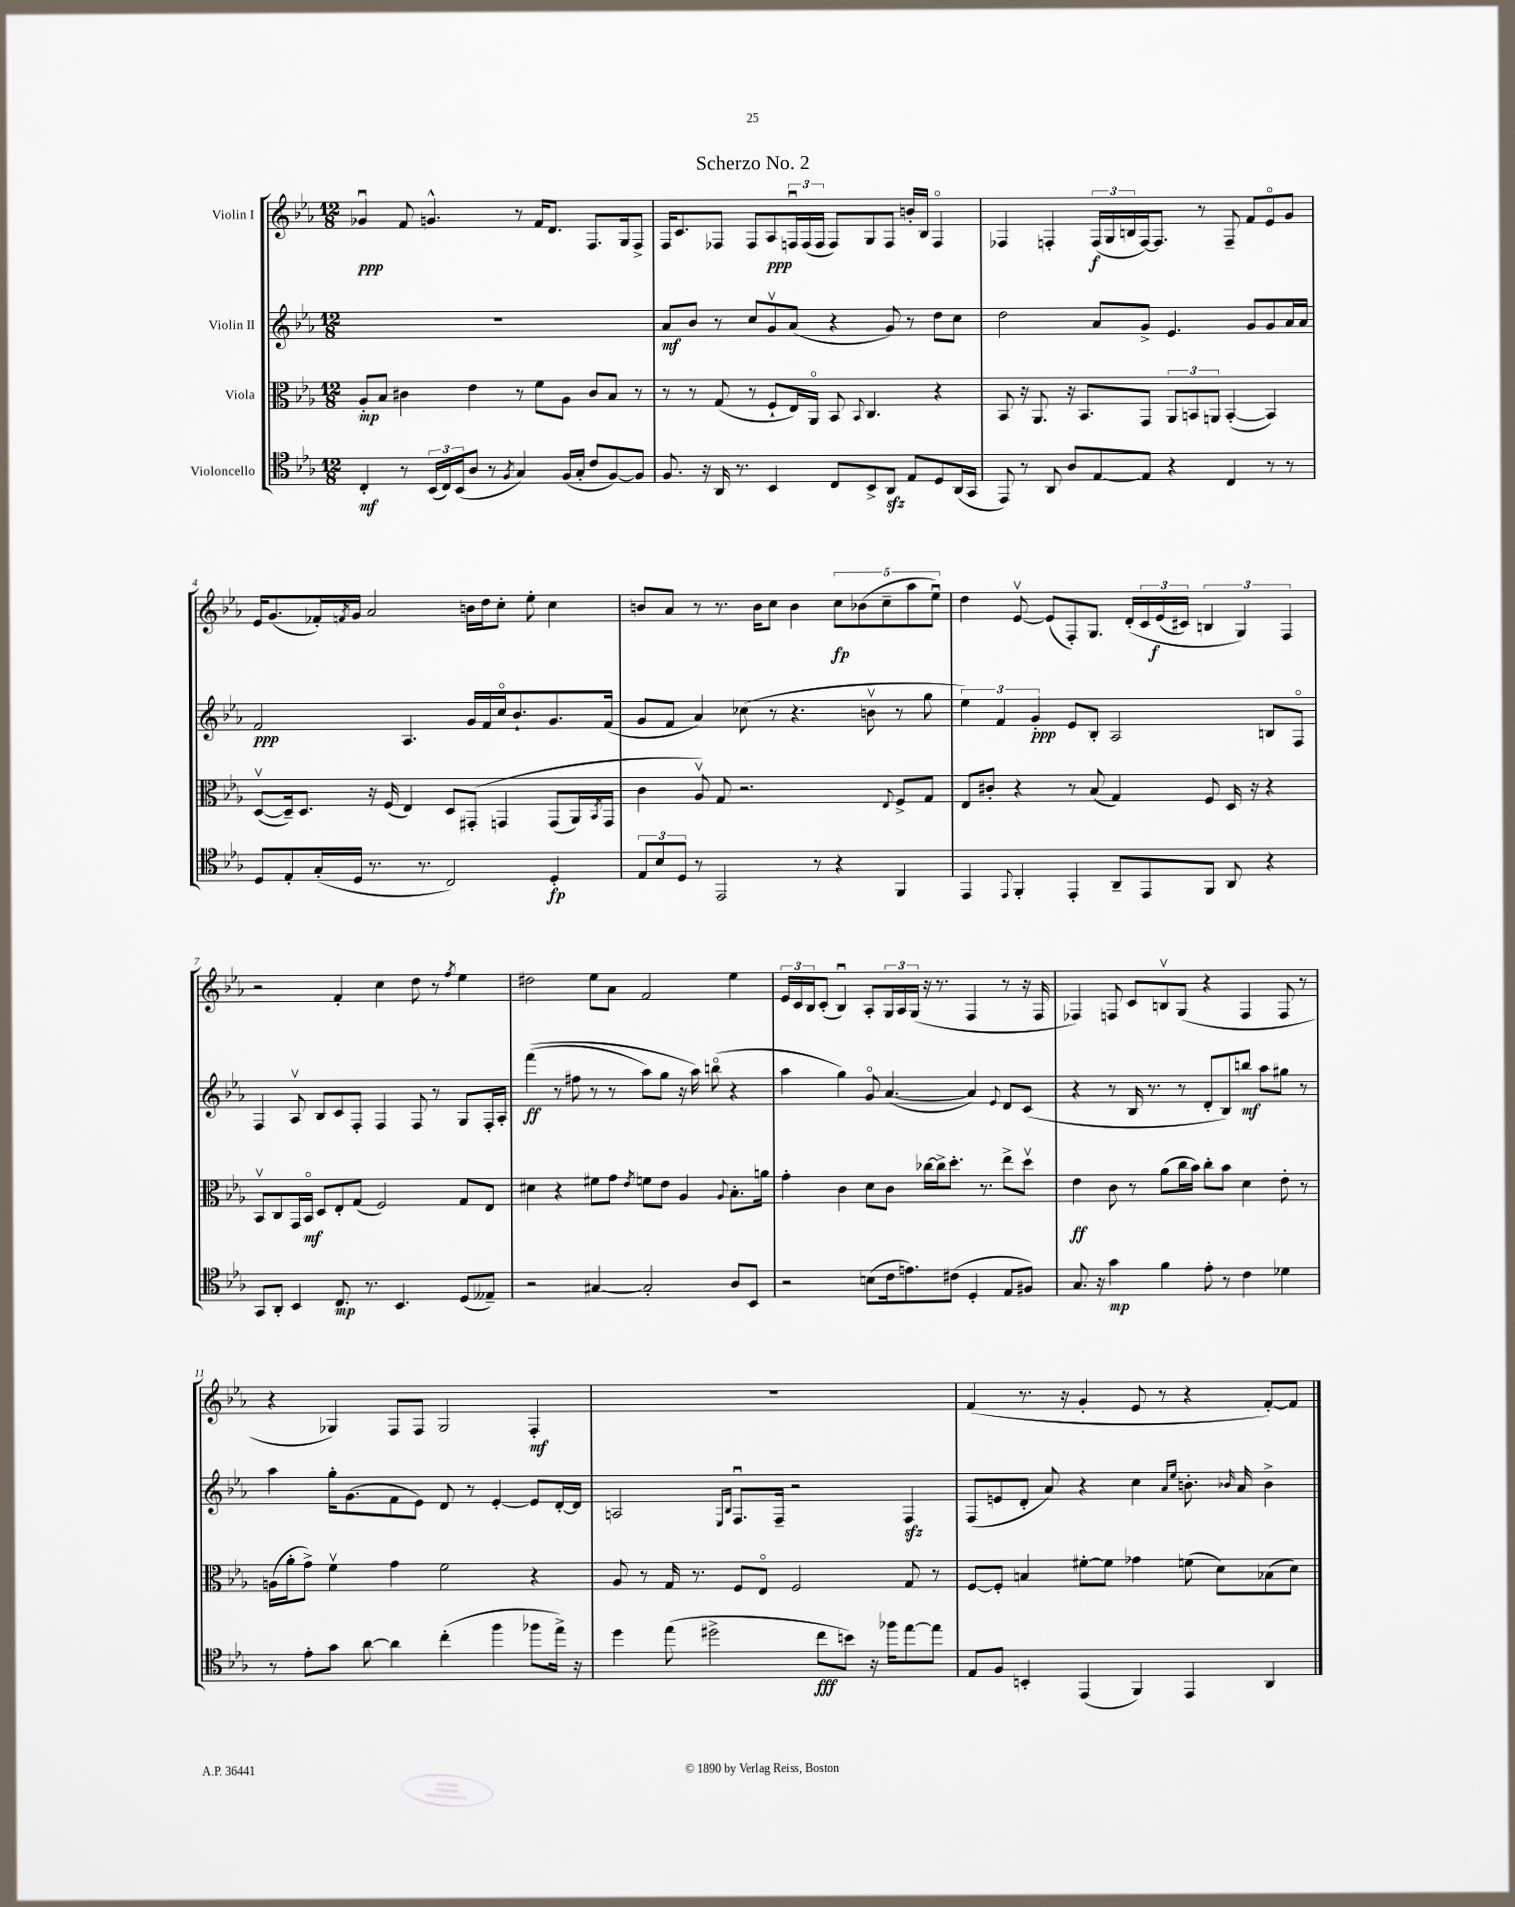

**kern	**kern	**kern	**kern
*staff4	*staff3	*staff2	*staff1
*clefC4	*clefC3	*clefG2	*clefG2
*k[b-e-a-]	*k[b-e-a-]	*k[b-e-a-]	*k[b-e-a-]
*M12/8	*M12/8	*M12/8	*M12/8
4C'	8A-'	1.r	4g-u
.	8B-	.	.
8r	4c#	.	8f
(24BB-	.	.	4.g^^
24C)	.	.	.
(24BB-	.	.	.
8A-	4e-	.	.
8r	.	.	.
8qF	.	.	.
4G)	8r	.	8r
.	8f	.	16f
.	.	.	8.d
(16F	8A-	.	.
16G'	.	.	.
8c	8c#	.	8.F
[8F)	8B-	.	.
.	.	.	16G
8F]	8r	.	8F^
=	=	=	=
8.F	8r	8a-	16F
.	.	.	8.c
.	8r	8b-	.
16r	.	.	.
16AA-	(8G	8r	8F-
8.r	.	.	.
.	8r	8cc	8F-
4BB-	8F`	8gv	8A-
.	16E-)	(8a-	24Fu
.	.	.	(24F
.	16AA-o	.	.
.	.	.	24F
8C	8BB-	4r	8F)
.	8qqBB-	.	.
8BB-^	4.C	.	8G
8AA-	.	8g)	8F
8E-	.	8r	16b'
.	.	.	16B-
8D	4r	8dd	4Fo
(16AA-	.	8cc	.
16GG	.	.	.
=	=	=	=
8EE-)	8BB-	2dd	4F-
8r	16r	.	.
.	8.AA-	.	.
8AA-	.	.	4F'
8A-	16r	.	.
.	8.BB-	.	.
[8E-	.	8a-	(24F
.	.	.	24G
.	.	.	24B
8E-]	8GG	8g^	[16F)
.	.	.	8.F]
4r	12AA-	4.e-	.
.	12BB	.	.
.	.	.	8r
.	12AA	.	.
4C	([4BB'	.	8F~
.	.	8g	8f
8r	4BB])	8g	8e-o
8r	.	16a-	8g
.	.	16a-	.
=	=	=	=
8D	([8Dv	2f	16e-
.	.	.	(8.g
8E-'	16D~])	.	.
.	8.D	.	.
(16G'	.	.	16f-')
.	.	.	8qf
16D	.	.	16g
8.r	16r	.	2a-
.	(16F	.	.
.	4E-)	4.A-	.
8.r	.	.	.
2C)	8D	.	.
.	&(8GG#'	16g	16b
.	.	16f	16dd
.	4GG	16cco	8cc'
.	.	8.b-`	.
.	.	.	8ee-'
4D'	(8GG	8.g	4cc
.	16AA-)	.	.
.	8qBB-	.	.
.	16GG	(16f	.
=	=	=	=
12E-	4c	8g	8b
12B-	.	.	.
.	.	8f	8a-
12D	.	.	.
8r	8A-v&)	4a-)	8r
2EE-	8G	.	8.r
.	2.r	(8cc-	.
.	.	.	16b
.	.	8r	8cc
.	.	4.r	4b
8r	.	.	.
4r	.	.	10cc
.	.	.	(10b-
.	.	8bv	.
.	.	.	10cc~
.	8qqE-	.	.
4FF	8F^	8r	.
.	.	.	10aa-
.	8G	8gg	.
.	.	.	10ee-u)
=	=	=	=
4EE-	8E-	6ee-)	4dd
.	8c#'	.	.
.	.	6f	.
8qqEE-	.	.	.
4FF'	4r	.	[8e-v
.	.	6g'	.
.	.	.	(8e-]
4EE-'	8r	8e-	8F')
.	(8B-	8B-'	8.G
8AA-~	4G)	2A-	.
.	.	.	&(16d'
8EE-	.	.	24c
.	.	.	(24e-
.	.	.	24c#)
8FF	8F	.	6B
8AA-	16D	.	.
.	.	.	6G&)
.	16r	.	.
4r	4r	8B	.
.	.	.	6F
.	.	8Fo	.
=	=	=	=
8GG	8BB-v	4F	2r
8AA-'	8C	.	.
4BB-	16GG	8A-v	.
.	16BB-o	.	.
.	8D	8B-	.
8.C	8E-'	8c	4f'
.	(8G	8F'	.
8.r	.	.	.
.	2F)	4F	4cc
4.BB-	.	.	.
.	.	8F	8dd
.	.	8r	8r
.	.	.	8qff
(8D	8G	8G	4ee-
8E--~)	8E-	16F'	.
.	.	16A-'	.
=	=	=	=
2r	4d#	&((4fff	2dd#
.	4r	8r	.
.	.	8ff#	.
[4G#	8f#	8r	8ee-
.	8g	8r	8a-
.	8qe-	.	.
2G#']	8f	8aa-)	2f
.	8e-	8gg	.
.	4A-	16r	.
.	.	16aa-&)	.
.	.	(8bbo	.
.	8qqA-	.	.
8A-	8.B-'	4r	4ee-
8BB-	.	.	.
.	16a	.	.
=	=	=	=
2r	4g'	4aa-	24e-
.	.	.	24c
.	.	.	24B-
.	.	.	(8c'
.	4c	4gg)	4B-u)
(8B	8d	8go	8A-'
16c	8c	([4.a-	24G
.	.	.	24A-
8.e)	.	.	.
.	.	.	(24G
.	[16cc-	.	16r
.	16cc-^]	.	8.r
(8c#	8.dd'	.	.
4D'	.	4a-])	4F
.	8.r	.	.
.	.	8qqe-	.
8E-	8ee-^	8d	8r
8F#)	8ddv	(8c	16r
.	.	.	16F
=	=	=	=
8.G	4e-	4r	4F-)
16r	.	.	.
4g	8c	8r	8F
.	8r	16B-	8c
.	.	8.r	.
4f	(8a-	.	8Bv
.	16cc	8r	(8G
.	16b-)	.	.
8e-'	8cc'	8d'	4r
8r	8b-	8B-)	.
4c	4d	8bb	4F
.	.	8aa-	.
4d-	8e-'	8gg#	8F
.	8r	8r	8r
=	=	=	=
8r	(16A	4aa-	4r
.	16a-'	.	.
8e-'	8g^)	.	.
8g	4fv	16gg'	4G-)
.	.	(8.g	.
[8a-	.	.	.
4a-]	4g	8f	8F
.	.	8e-)	8F
(4cc'	2f	8d	2G-
.	.	8r	.
4ff	.	[4e-'	.
8ff-	4r	8e-]	4F'
16ee-^)	.	[16d'	.
16r	.	16d]	.
=	=	=	=
4dd	8A-	2A	1.r
.	8r	.	.
(8ee-	16G	.	.
.	8.r	.	.
2dd#^	.	.	.
.	.	16qqE-	.
.	.	16qqB-	.
.	8F	8.Fu	.
.	8E-o	.	.
.	.	16F~	.
.	2F	2r	.
8cc	.	.	.
8b)	.	.	.
16r	.	.	.
16ff-	.	.	.
[8ee-	8G	4F	.
8ee-]	8r	.	.
=	=	=	=
8E-	[8F	(8F	(4f
8F	8F']	8e	.
4BB'	4B	8d'	8.r
.	.	8a-)	.
.	.	.	16r
(4EE-	[8f#'	4r	4g'
.	8f#]	.	.
4FF)	4g-	4cc	8e-
.	.	.	8r
.	.	16qqa-	.
.	.	16qqee-	.
4EE-	(8f	8.b'	4r
.	8d)	.	.
.	.	16qqb-	.
.	.	16a-	.
4AA-	(8B-	4b-^	[8f')
.	8d)	.	8f]
==	==	==	==
*-	*-	*-	*-
